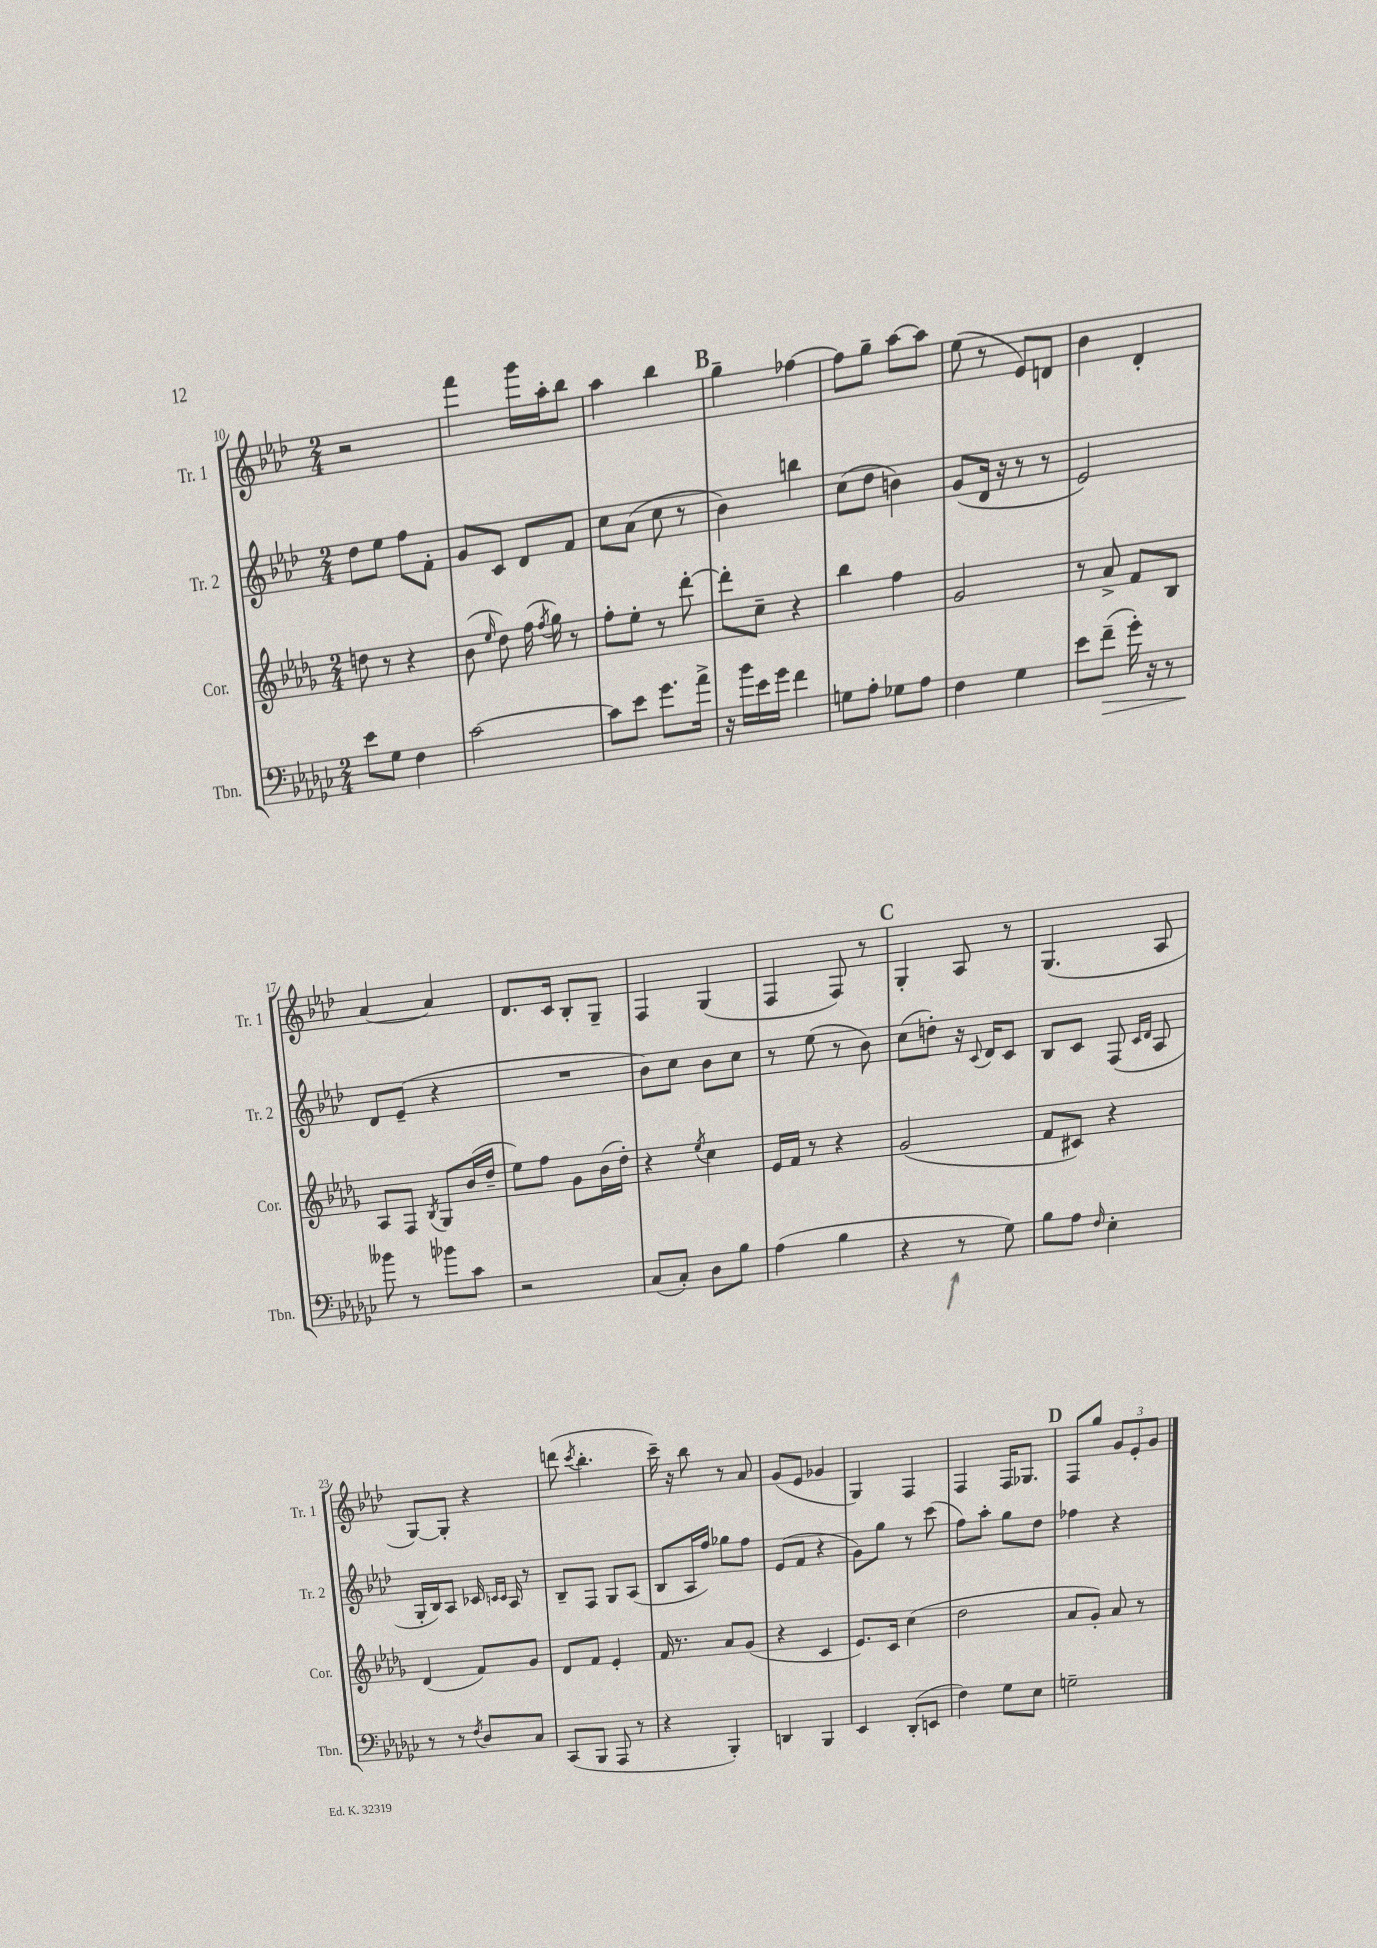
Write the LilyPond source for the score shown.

<<
\new StaffGroup <<
\new Staff = "s0" \with { instrumentName = "Tr. 1" shortInstrumentName = "Tr. 1" } {
    \clef treble \key aes \major \numericTimeSignature \time 2/4
    \autoBeamOff r2 |
    f'''4 g'''16[ aes''16-. bes''8] |
    aes''4 bes''4 |
    \mark \markup { \bold "B" } g''4-- fes''4~ |
    fes''8[ g''8]-- aes''8[~ aes''8] |
    ees''8( r8 ees'8[) d'8] |
    bes'4 des'4-. |
    aes'4~ aes'4 |
    des'8.[ c'16] bes8[-. g8]-- |
    f4 g4( |
    f4 f8) r8 |
    \mark \markup { \bold "C" } g4-. aes8 r8 |
    g4.( aes8 |
    g8[~) g8]-. r4 |
    d'''8( \acciaccatura { c'''8 } bes''4.-. |
    c'''16--) r16 bes''8 r8 aes'8 |
    g'8[( ees'8] ges'4 |
    g4) f4 |
    f4 f16[ ges8.] |
    \mark \markup { \bold "D" } f8[ g''8] \tuplet 3/2 { g'8[ ees'8-. g'8] } \bar "|." |
}
\new Staff = "s1" \with { instrumentName = "Tr. 2" shortInstrumentName = "Tr. 2" } {
    \clef treble \key aes \major \numericTimeSignature \time 2/4
    \autoBeamOff des''8[ ees''8] f''8[ f'8]-. |
    g'8[ c'8] des'8[ f'8] |
    c''8[ aes'8]( c''8 r8 |
    \mark \markup { \bold "B" } bes'4) b''4 |
    c''8[( des''8] b'4) |
    g'8[( des'16] r16 r8 r8 |
    ees'2) |
    des'8[ ees'8]--( r4 |
    R2 |
    bes'8[) c''8] bes'8[ c''8] |
    r8 ees''8( r8 bes'8) |
    \mark \markup { \bold "C" } c''8[( d''8]-.) r16 \appoggiatura { c'8 } des'16[ c'8] |
    bes8[ c'8] f8( \grace { c'16[ des'16] } aes8 |
    g16[-. bes16) aes8] ces'16 \grace { c'16[ c'16] } aes16 r8 |
    bes8[-- f8] g8[ aes8]( |
    bes8[ aes16 f''16]) ges''8[ f''8] |
    ees'8[( f'8] r4 |
    g'8[) g''8] r8 c'''8( |
    f''8[) aes''8]-. g''8[ des''8] |
    \mark \markup { \bold "D" } fes''4 r4 \bar "|." |
}
\new Staff = "s2" \with { instrumentName = "Cor." shortInstrumentName = "Cor." } {
    \clef treble \key des \major \numericTimeSignature \time 2/4
    \autoBeamOff d''8 r8 r4 |
    bes'8( \grace { ees''16 } des''8) f''16( \acciaccatura { f''8 } ges''16) r8 |
    f''8[-. ees''8]-. r8 des'''8~-. |
    \mark \markup { \bold "B" } des'''8[-. c''8]-- r4 |
    bes''4 f''4 |
    ges'2 |
    r8 aes'8-> f'8[ bes8] |
    aes8[ f8] \acciaccatura { bes8 } ges8[ bes'16( des''16]-- |
    ees''8[) f''8] ges'8[ bes'16( des''16]-.) |
    r4 \acciaccatura { ees''8 } c''4 |
    ees'16[ f'16] r8 r4 |
    \mark \markup { \bold "C" } ges'2( |
    f'8[ cis'8]) r4 |
    des'4( f'8[) ges'8] |
    des'8[ f'8] ees'4-. |
    f'16 r8. aes'8[ ges'8]( |
    r4 c'4 |
    ees'8.[) c'16] c''4( |
    des''2 |
    \mark \markup { \bold "D" } aes'8[ ges'8]-.) aes'8 r8 \bar "|." |
}
\new Staff = "s3" \with { instrumentName = "Tbn." shortInstrumentName = "Tbn." } {
    \clef bass \key ges \major \numericTimeSignature \time 2/4
    \autoBeamOff ees'8[ ges8] f4 |
    ces'2~ |
    ces'8[ ees'8] ges'8.[ aes'16]-> |
    \mark \markup { \bold "B" } r16 bes'16[ ees'16 ges'16] f'4 |
    g8[ aes8]-. ges8[ aes8] |
    f4 ges4 |
    ees'8[ f'8]--\>( ges'16-.) r16 r8 |
    beses'8\! r8 bes'8[ ces'8] |
    r2 |
    ces8[( ces8]-.) des8[ bes8] |
    aes4( bes4 |
    \mark \markup { \bold "C" } r4 r8 ges8) |
    bes8[ aes8] \grace { f16 } ees4-. |
    r8 r8 \acciaccatura { f8 } des8[ ces8] |
    ces,8[( bes,,8] aes,,8 r8 |
    r4 bes,,4-.) |
    d,4 bes,,4 |
    ees,4 des,8[-.( e,8] |
    f4) ges8[ ees8] |
    \mark \markup { \bold "D" } g2-- \bar "|." |
}
>>
>>
\layout { \context { \Score currentBarNumber = #10 } }
